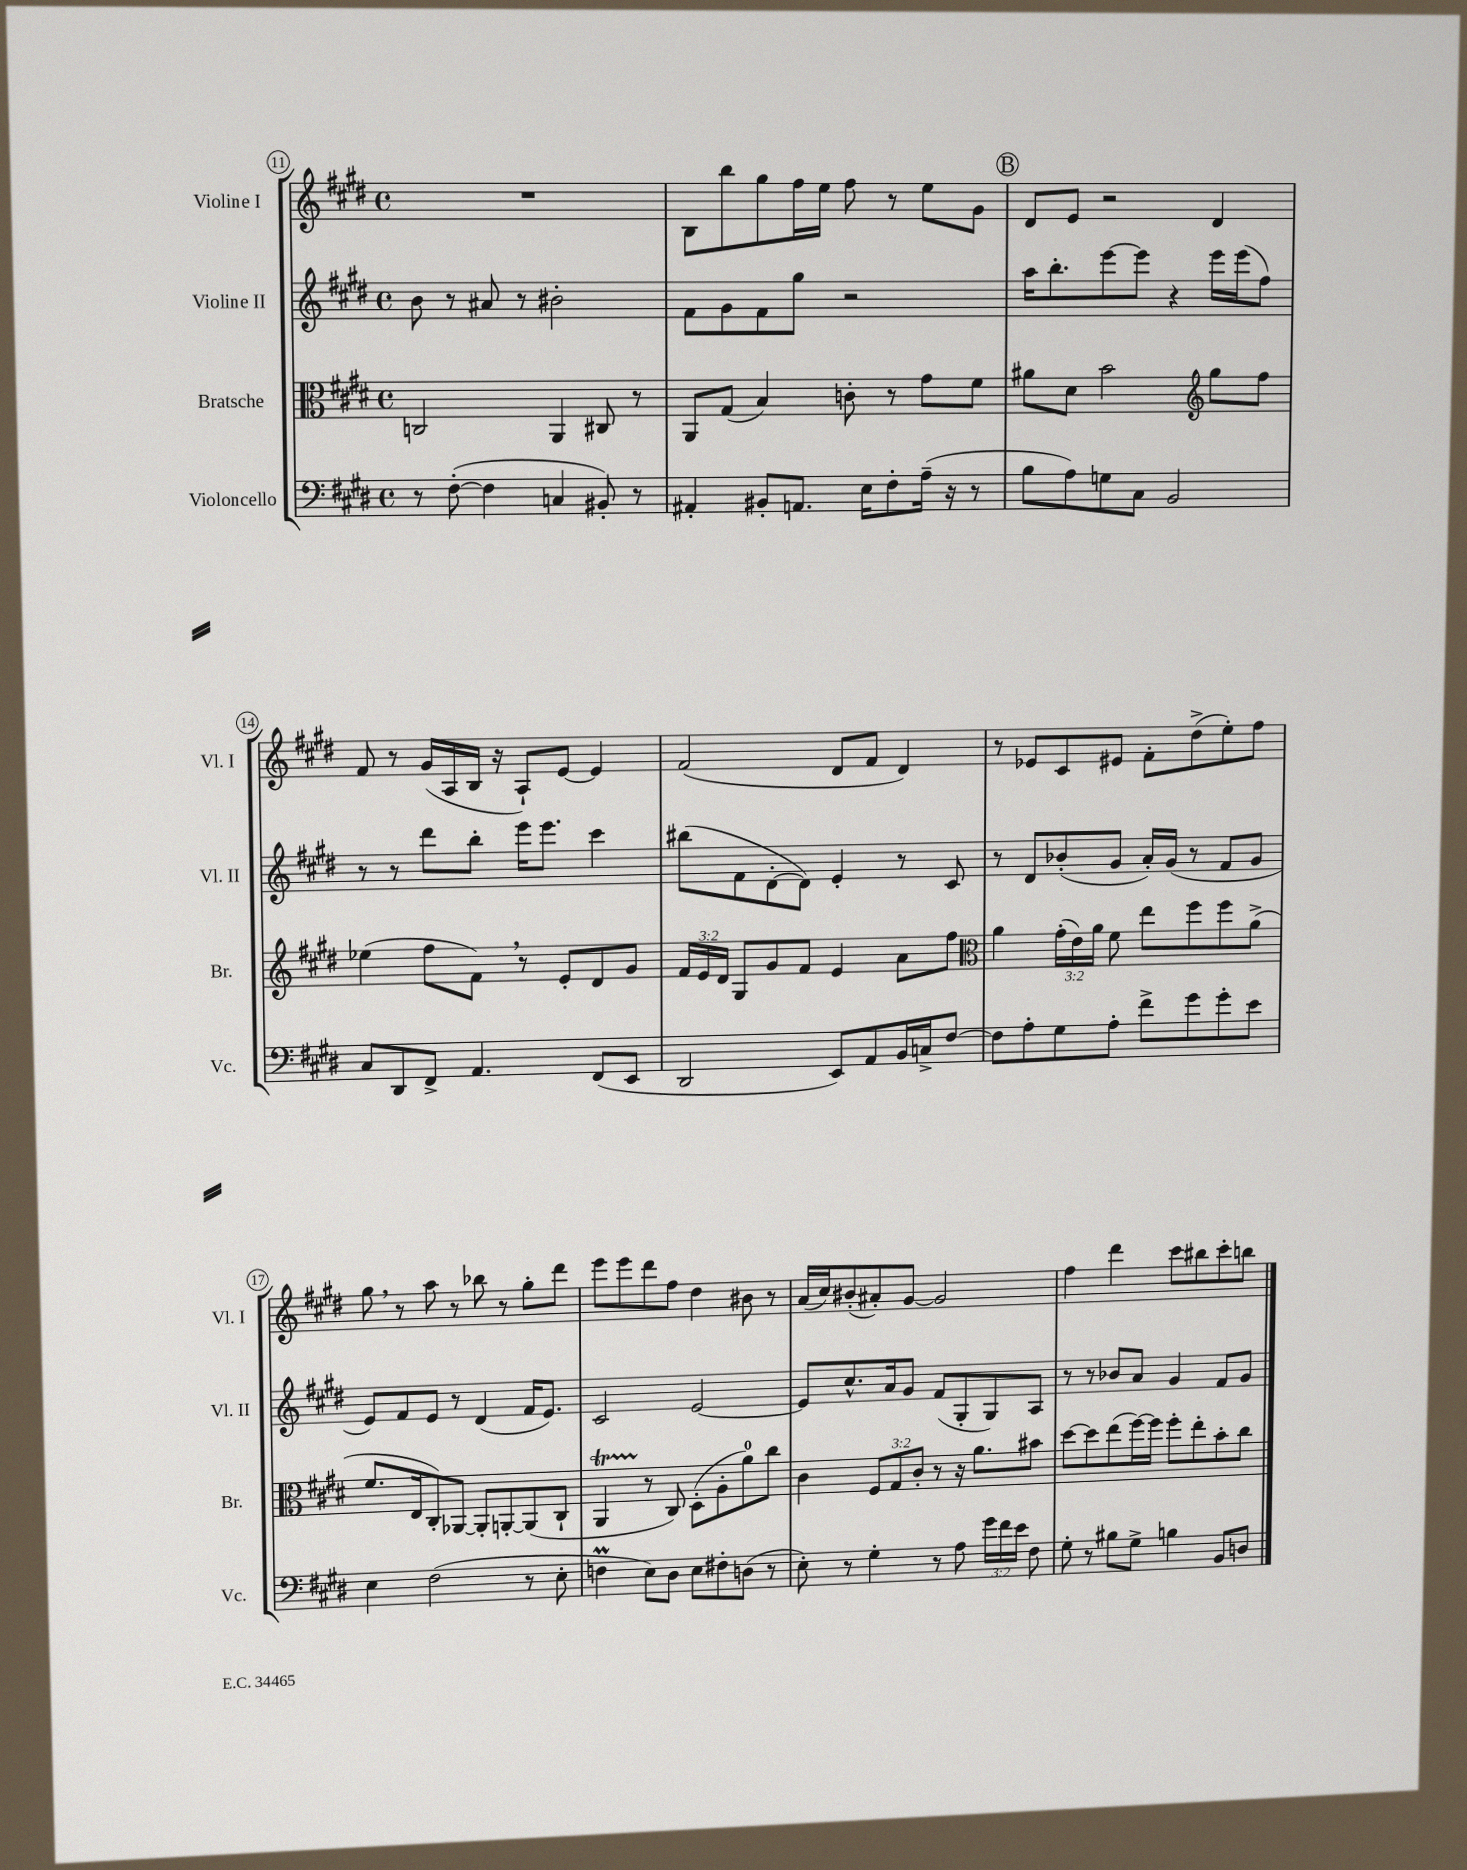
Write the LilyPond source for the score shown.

<<
\new StaffGroup <<
\new Staff = "s0" \with { instrumentName = "Violine I" shortInstrumentName = "Vl. I" } {
    \clef treble \key e \major \defaultTimeSignature \time 4/4
    \autoBeamOff R1 |
    b8[ b''8 gis''8 fis''16 e''16] fis''8 r8 e''8[ gis'8] |
    \mark \markup { \circle "B" } dis'8[ e'8] r2 dis'4 |
    fis'8 r8 gis'16[( a16 b16] r16 a8[-!) e'8]~ e'4 |
    fis'2( dis'8[ fis'8] dis'4) |
    r8 ees'8[ cis'8 eis'8] fis'8[-. dis''8->( e''8-.) fis''8] |
    gis''8 \breathe r8 a''8 r8 bes''8 r8 gis''8[-. dis'''8] |
    e'''8[ e'''8 dis'''8 fis''8] dis''4 bis'8 r8 |
    a'16[( cis''16) bis'8-.( ais'8-.) gis'8]~ gis'2 |
    fis''4 dis'''4 cis'''8[ bis''8 cis'''8-. b''8] \bar "|." |
}
\new Staff = "s1" \with { instrumentName = "Violine II" shortInstrumentName = "Vl. II" } {
    \clef treble \key e \major \defaultTimeSignature \time 4/4
    \autoBeamOff b'8 r8 ais'8 r8 bis'2-. |
    fis'8[ gis'8 fis'8 gis''8] r2 |
    \mark \markup { \circle "B" } a''16[ b''8.-. e'''8~ e'''8] r4 e'''16[ e'''16( fis''8]) |
    r8 r8 dis'''8[ b''8]-. e'''16[ e'''8.] cis'''4 |
    bis''8[( fis'8 dis'8~-. dis'8]) e'4-. r8 cis'8 |
    r8 dis'8[ bes'8-.( gis'8] a'16[-.) gis'16]( r8 fis'8[ gis'8] |
    e'8[) fis'8 e'8] r8 dis'4( fis'16[ e'8.]) |
    cis'2 e'2~ |
    e'8[ cis''8.-^ a'16 gis'8] fis'8[( gis8-. gis8) a8] |
    r8 r8 bes'8[ a'8] gis'4 fis'8[ gis'8] \bar "|." |
}
\new Staff = "s2" \with { instrumentName = "Bratsche" shortInstrumentName = "Br." } {
    \clef alto \key e \major \defaultTimeSignature \time 4/4 \override Staff.TupletNumber.text = #tuplet-number::calc-fraction-text
    \autoBeamOff c2 a,4 cis8 r8 |
    a,8[ gis8]( b4) c'8-. r8 gis'8[ fis'8] |
    \mark \markup { \circle "B" } ais'8[ dis'8] b'2 \clef treble gis''8[ fis''8] |
    ees''4( fis''8[ fis'8]) \breathe r8 e'8[-. dis'8 gis'8] |
    \tuplet 3/2 { fis'16[ e'16 dis'16] } gis8[ gis'8 fis'8] e'4 a'8[ fis''8] |
    \clef alto a'4 \tuplet 3/2 { gis'16[-.( e'16) a'16] } fis'8 e''8[ fis''8 fis''8 a'8]->( |
    fis'8.[ e16 cis8-.) aes,8]~ aes,8[-. a,8~-. a,8( cis8]-! |
    a,4\startTrillSpan r8\stopTrillSpan cis8) dis8[-.( a8-. a'8-0) cis''8] |
    cis'4 \tuplet 3/2 { fis8[ gis8 cis'8]-. } r8 r16 a'8.[ bis'8] |
    dis''8[~ dis''8 e''8( fis''16~) fis''16] fis''8[-. e''8-. b'8-. cis''8] \bar "|." |
}
\new Staff = "s3" \with { instrumentName = "Violoncello" shortInstrumentName = "Vc." } {
    \clef bass \key e \major \defaultTimeSignature \time 4/4 \override Staff.TupletNumber.text = #tuplet-number::calc-fraction-text
    \autoBeamOff r8 fis8~-.( fis4 c4 bis,8-.) r8 |
    ais,4-. bis,8[-. a,8.] e16[ fis8-. a16]--( r16 r8 |
    \mark \markup { \circle "B" } b8[ a8) g8 cis8] b,2 |
    cis8[ dis,8 fis,8]-> a,4. fis,8[( e,8] |
    dis,2 e,8[) a,8 b,16 c16-> fis8]~ |
    fis8[ a8-. gis8 a8]-. fis'8[-> gis'8 gis'8-. e'8] |
    e4 fis2( r8 e8-. |
    f4\prall e8[) dis8] e8[ fis8-. d8]( r8 |
    e8-.) r8 gis4-. r8 a8 \tuplet 3/2 { gis'16[ fis'16 e'16] } fis8 |
    gis8-. r8 bis8[ gis8]-> b4 b,8[ d8] \bar "|." |
}
>>
>>
\layout { \context { \Score currentBarNumber = #11 \override BarNumber.stencil = #(make-stencil-circler 0.1 0.3 ly:text-interface::print) } }
